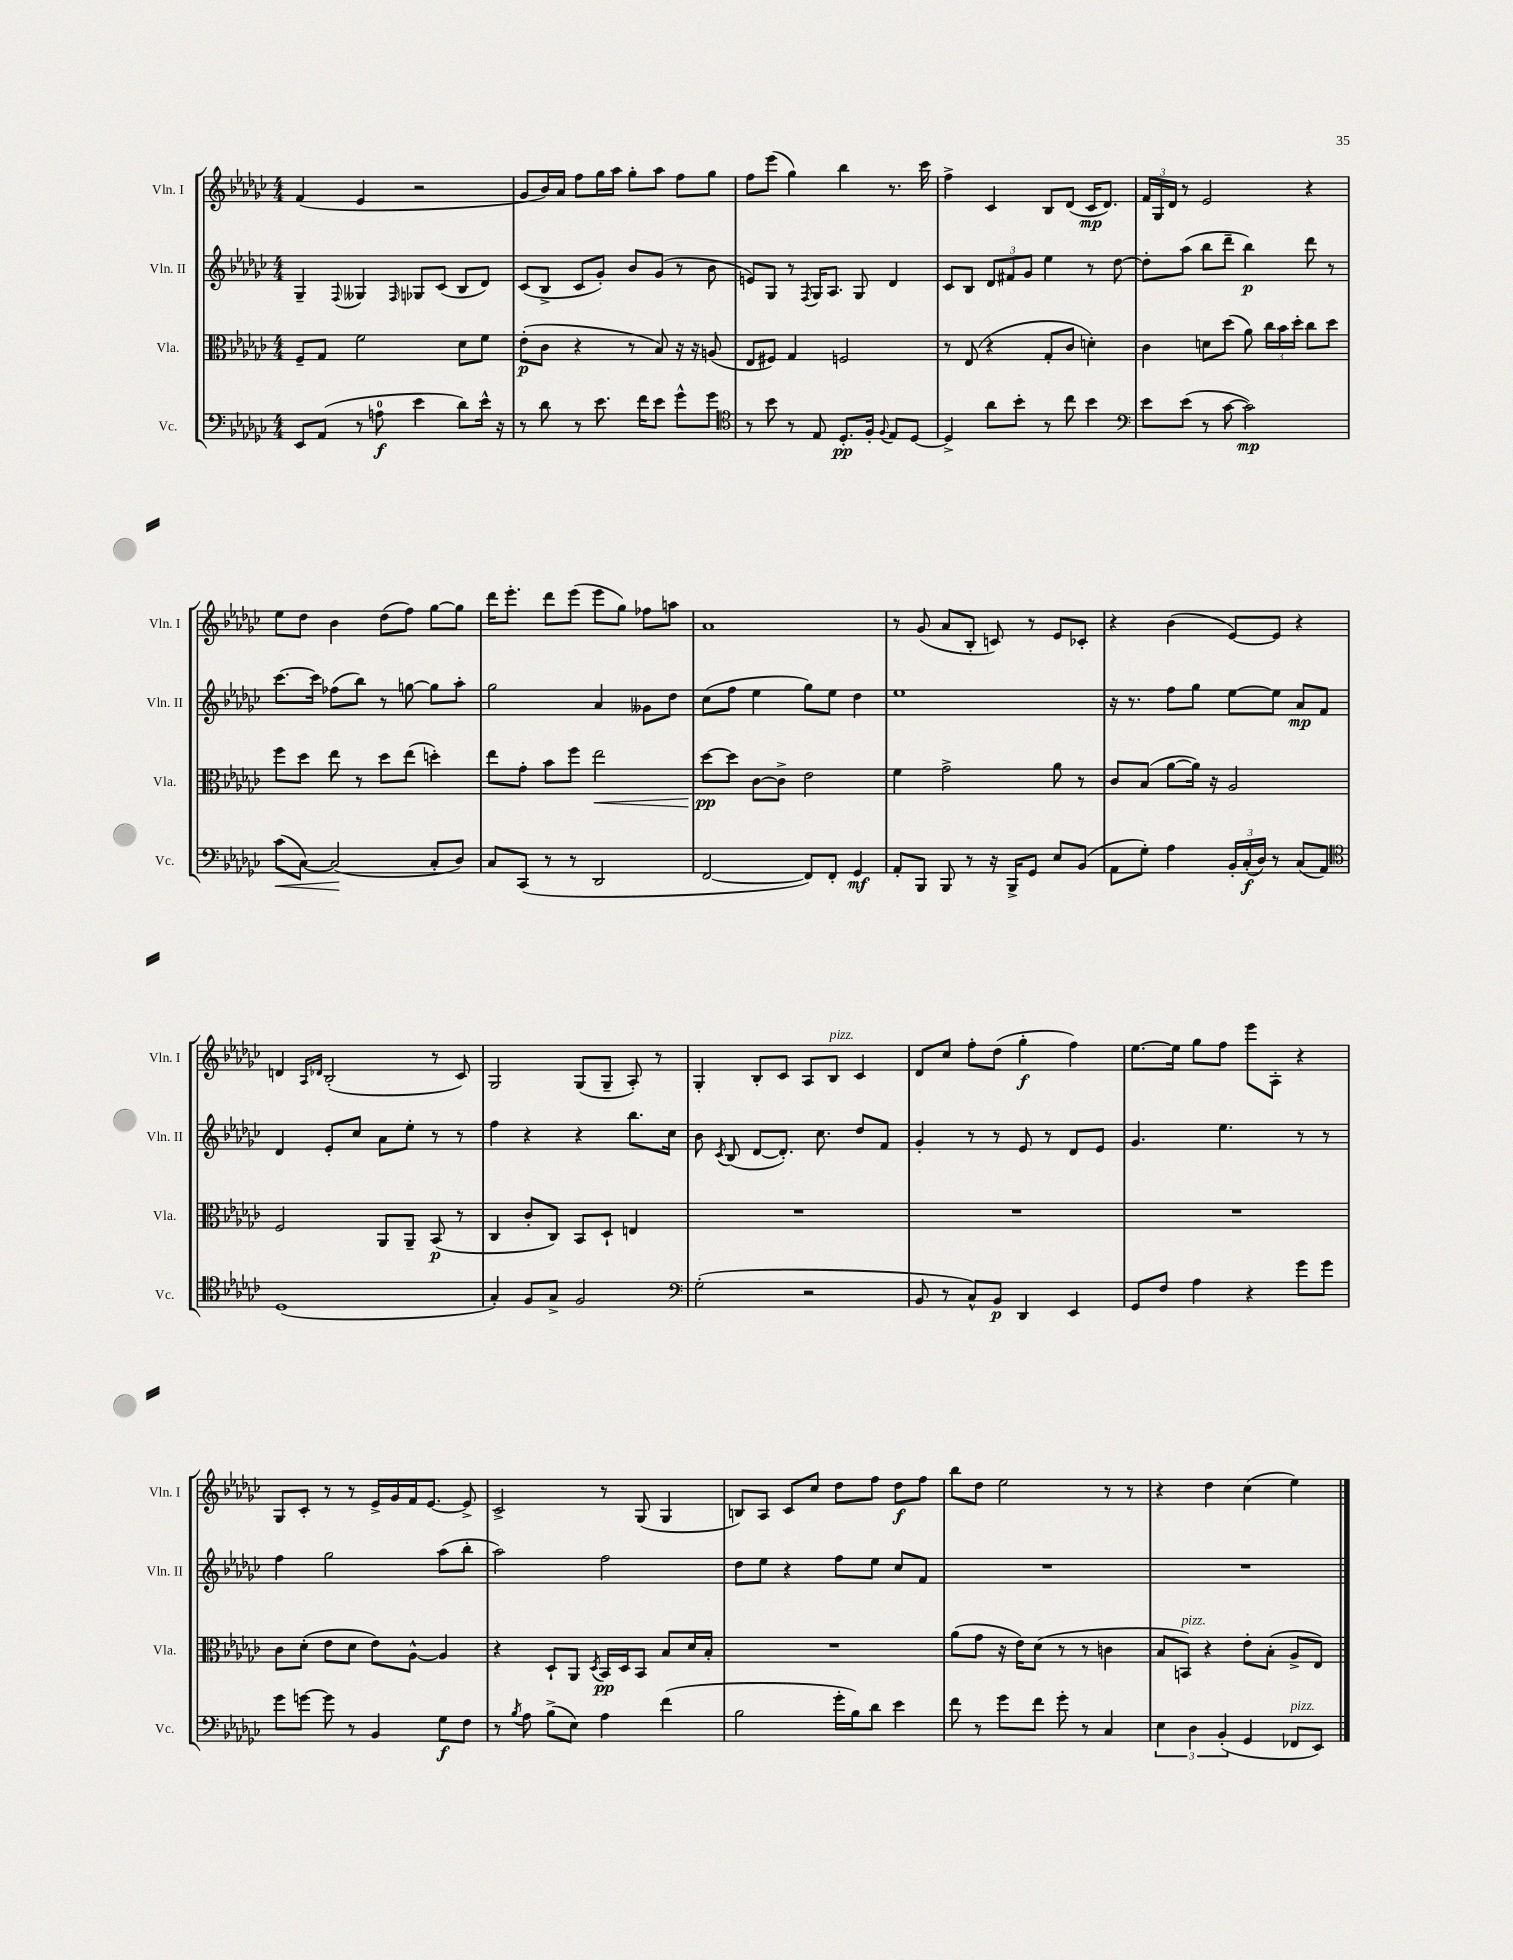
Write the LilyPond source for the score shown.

<<
\new StaffGroup <<
\new Staff = "s0" \with { instrumentName = "Vln. I" shortInstrumentName = "Vln. I" } {
    \clef treble \key ges \major \numericTimeSignature \time 4/4
    \autoBeamOff f'4( ees'4 r2 |
    ges'8[ bes'16) aes'16] f''8[ ges''16 aes''16] ges''8[-. aes''8] f''8[ ges''8] |
    f''8[ ees'''8]( ges''4) bes''4 r8. ces'''16 |
    f''4-> ces'4 bes8[ des'8]( ces'16[\mp des'8.]) |
    \tuplet 3/2 { f'16[ ges16 des'16] } r8 ees'2 r4 |
    ees''8[ des''8] bes'4 des''8[( f''8]) ges''8[~ ges''8] |
    des'''16[ ees'''8.]-. des'''8[ ees'''8]( ees'''8[ ges''8]) fes''8[ a''8] |
    aes'1 |
    r8 ges'8( aes'8[ bes8]-. c'8) r8 ees'8[ ces'8]-. |
    r4 bes'4( ees'8[~) ees'8] r4 |
    d'4 \grace { aes16[ des'16] } bes2-.( r8 ces'8) |
    ges2 ges8[( ges8]-- aes8-.) r8 |
    ges4-. bes8[-. ces'8] aes8[ bes8]^\markup { \italic "pizz." } ces'4 |
    des'8[ ces''8] f''8[-. des''8]( ges''4-.\f f''4) |
    ees''8.[~ ees''16] ges''8[ f''8] ees'''8[ aes8]-. r4 |
    ges8[ ces'8]-. r8 r8 ees'16[-> ges'16 f'16 ees'8.]~ ees'8-> |
    ces'2-> r8 ges8( ges4 |
    b8[) aes8] ces'8[ ces''8] des''8[ f''8] des''8[\f f''8] |
    bes''8[ des''8] ees''2 r8 r8 |
    r4 des''4 ces''4( ees''4) \bar "|." |
}
\new Staff = "s1" \with { instrumentName = "Vln. II" shortInstrumentName = "Vln. II" } {
    \clef treble \key ges \major \numericTimeSignature \time 4/4
    \autoBeamOff ges4-- \appoggiatura { f8 } geses4 \grace { f16 } ges8[ ces'8]( bes8[ des'8]) |
    ces'8[( bes8]-> ces'8[ ges'8]-.) bes'8[ ges'8]( r8 bes'8 |
    e'8[) ges8] r8 \acciaccatura { f8 } ges16[ aes8.] ges8 des'4 |
    ces'8[ bes8] \tuplet 3/2 { des'8[ fis'8 ges'8] } ees''4 r8 des''8~ |
    des''8[-. aes''8]( bes''8[ des'''8]-- bes''4\p) des'''8 r8 |
    ces'''8.[~ ces'''16] fes''8[( bes''8]) r8 g''8~ g''8[ aes''8]-. |
    ges''2 aes'4 geses'8[ des''8] |
    ces''8[( f''8] ees''4 ges''8[) ees''8] des''4 |
    ees''1 |
    r16 r8. f''8[ ges''8] ees''8[~ ees''8] aes'8[\mp f'8] |
    des'4 ees'8[-. ces''8] aes'8[ ees''8]-. r8 r8 |
    f''4 r4 r4 bes''8.[ ces''16] |
    bes'8 \acciaccatura { ces'8 } bes8( des'8[~ des'8.]-.) ces''8. des''8[ f'8] |
    ges'4-. r8 r8 ees'8 r8 des'8[ ees'8] |
    ges'4. ees''4. r8 r8 |
    f''4 ges''2 aes''8[( bes''8]-. |
    aes''2) f''2 |
    des''8[ ees''8] r4 f''8[ ees''8] ces''8[ f'8] |
    R1 |
    R1 \bar "|." |
}
\new Staff = "s2" \with { instrumentName = "Vla." shortInstrumentName = "Vla." } {
    \clef alto \key ges \major \numericTimeSignature \time 4/4
    \autoBeamOff f8[-- ges8] f'2 des'8[ f'8] |
    ees'8[-.\p( ces'8] r4 r8 bes8) r16 r16 a8( |
    ees8[ fis8]) ges4 f2 |
    r8 ees8( r4 ges8[-. ces'8] d'4-.) |
    ces'4 d'8[ des''8]( aes'8) \tuplet 3/2 { ces''16[ bes'16 des''16]-. } ces''8[ des''8] |
    f''8[ des''8] ees''8 r8 des''8[ ees''8]( d''4-.) |
    ees''8[ ges'8]-. bes'8[ f''8] ees''2\< |
    des''8[~\pp\! des''8] ces'8[~ ces'8]-> ees'2 |
    f'4 ges'2-> aes'8 r8 |
    ces'8[ bes8]( aes'8[~ aes'16]) r16 aes2 |
    f2 aes,8[ aes,8]-- bes,8\p( r8 |
    ces4 ces'8[-. ces8]) bes,8[ des8]-! e4 |
    R1 |
    R1 |
    R1 |
    ces'8[ des'8]-.( ees'8[ des'8] ees'8[) aes8]~-^ aes4 |
    r4 des8[-! aes,8] \acciaccatura { des8 } bes,16[\pp des16 bes,8] bes8[ des'16 bes16]-. |
    R1 |
    aes'8[( ges'8] r16 ees'16[) des'8]( r8 r8 c'4 |
    bes8[ b,8]^\markup { \italic "pizz." }) r4 ees'8[-. bes8]-.( aes8[-> ees8]) \bar "|." |
}
\new Staff = "s3" \with { instrumentName = "Vc." shortInstrumentName = "Vc." } {
    \clef bass \key ges \major \numericTimeSignature \time 4/4
    \autoBeamOff ees,8[ aes,8]( r8 a8-0\f ees'4 des'8[) ees'16]-^ r16 |
    r8 des'8 r8 ees'8. f'16[ ees'8] ges'8[-^ ges'8] |
    \clef tenor r8 bes'8 r8 ees8 des8.[-.\pp f16]-. \appoggiatura { f8 } ees8[ des8]~ |
    des4-> aes'8[ bes'8]-. r8 ces''8 bes'4 |
    \clef bass ees'8[ ees'8]( r8 ces'8~ ces'2\mp) |
    ces'8[\<( ces8]~) ces2\!( ces8[-. des8]) |
    ces8[ ces,8]( r8 r8 des,2 |
    f,2~ f,8[) f,8]-. ges,4\mf |
    aes,8[-. bes,,8] bes,,8 r8 r16 bes,,16[-> ges,8] ees8[ bes,8]( |
    aes,8[ ges8]-.) aes4 \tuplet 3/2 { bes,16[-. ces16-.\f( des16]) } r8 ces8[( aes,8]) |
    \clef tenor des1( |
    ges4-.) f8[ ges8]-> f2 |
    \clef bass ges2-.( r2 |
    bes,8 r8 ces8[-^) bes,8]\p des,4 ees,4 |
    ges,8[ f8] aes4 r4 ges'8[ ges'8] |
    ges'8[ g'8]~ g'8 r8 bes,4 ges8[\f f8] |
    r8 \acciaccatura { bes8 } aes8 bes8[->( ees8]) aes4 f'4( |
    bes2 ges'16[-. bes16) des'8] ees'4 |
    f'8 r8 ges'8[ f'8] ges'8-. r8 ces4 |
    \tuplet 3/2 { ees4 des4 bes,4-.( } ges,4 fes,8[^\markup { \italic "pizz." } ees,8]) \bar "|." |
}
>>
>>
\layout { \context { \Score \remove "Bar_number_engraver" } }
